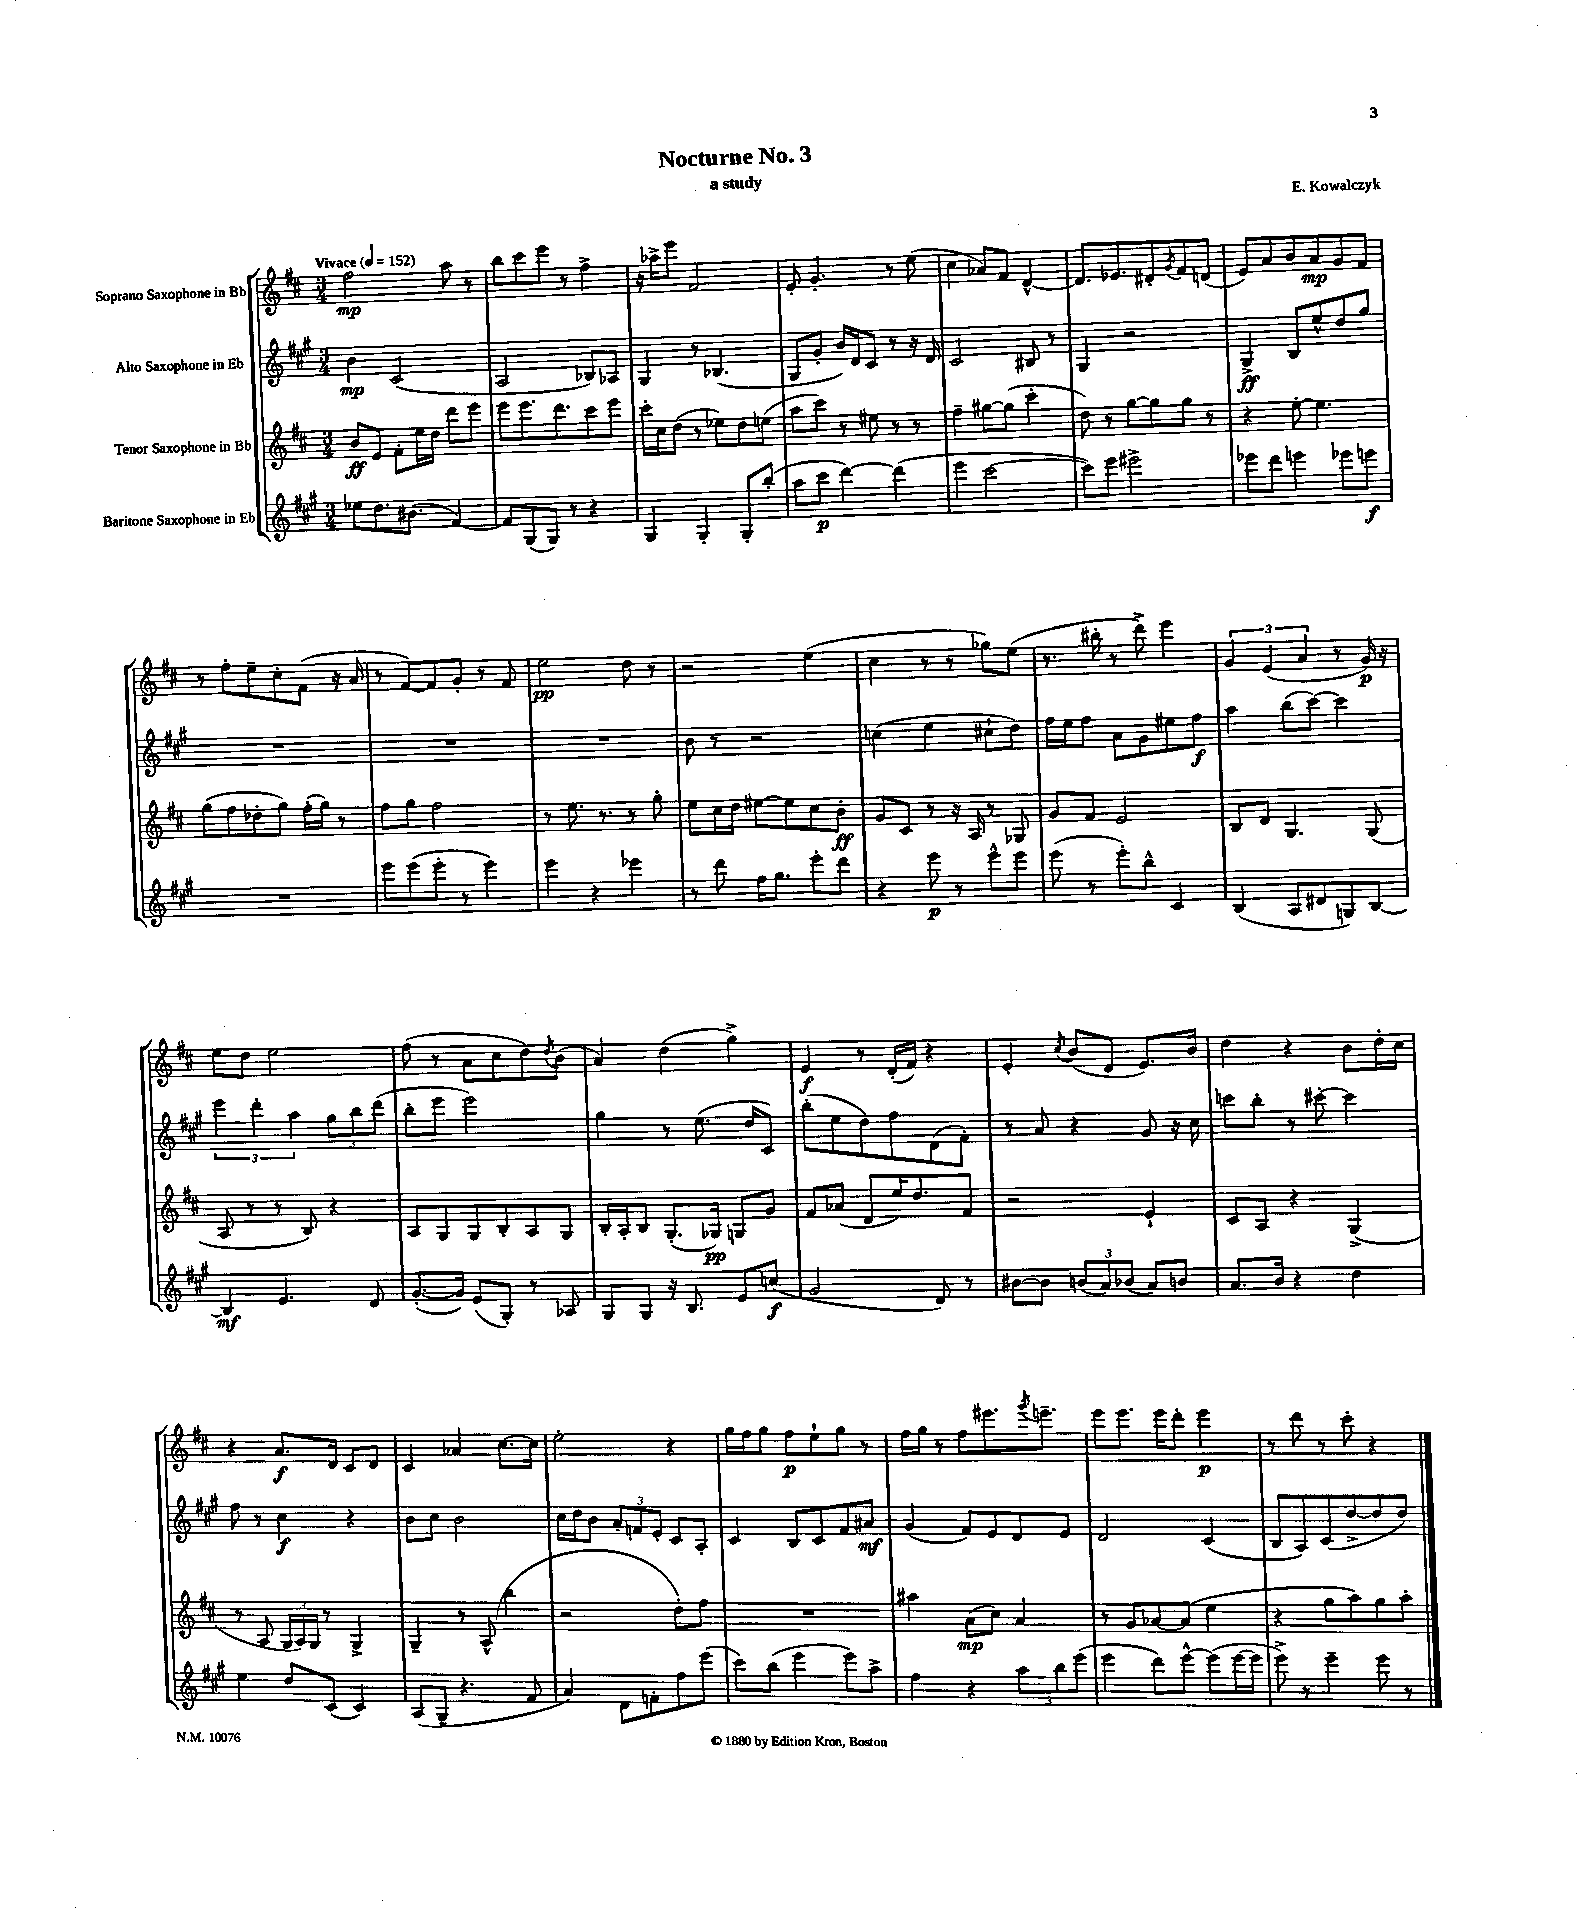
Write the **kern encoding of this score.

**kern	**kern	**kern	**kern
*staff4	*staff3	*staff2	*staff1
*clefG2	*clefG2	*clefG2	*clefG2
*k[f#c#g#]	*k[f#c#]	*k[f#c#g#]	*k[f#c#]
*M3/4	*M3/4	*M3/4	*M3/4
*MM152	*MM152	*MM152	*MM152
8ee-\L	8b/L	4b\	2ff#\
8.dd\	8e/J	.	.
.	8f#'\L	(2c#/	.
(8.b#\J	.	.	.
.	16ee\L	.	.
.	16dd\JJ	.	.
[4f#/)	8ddd\L	.	8aa\
.	8eee\J	.	8r
=	=	=	=
8f#/]L	8eee\L	2A/	8bb\L
(8G#/	8.eee\	.	8ccc#\
8G#/J)	.	.	8eee\J
.	8.ddd\	.	.
8r	.	.	8r
4r	8ccc#\	8B-/L)	4ff#^\
.	8eee\J	8A-/J	.
=	=	=	=
4G#/	16ccc#'\LL	4G#/	16r
.	16cc#\J	.	16aa-^\LK
.	(8dd\J	.	8eee\J
4G#'/	8r	8r	2f#/
.	8ee-\L)	(4.B-/	.
8G#'/L	8dd\	.	.
(8bb'/J	(8ee\J	.	.
=	=	=	=
8aa\L	8aa\L	8G#/L	8e'/
8ccc#\J	8ccc#\J)	8g#'/J	4.g'/
[4ddd\)	8r	16b/LL)	.
.	.	16d/J	.
.	8ee#\	8c#/J	.
(4ddd\]	8r	8r	8r
.	8r	16r	(8ee\
.	.	16d/	.
=	=	=	=
4eee\	4ff#~\	2c#/	4cc#\
[2ccc#\	[8gg#\L	.	8a-/L)
.	(8gg#\]J	.	8f#/J
.	4ccc#'\	8B#/	[4d^^/
.	.	8r	.
=	=	=	=
8ccc#\]L)	8dd\)	4G#/	8.d/]L
8eee\J	8r	.	.
.	.	.	8.e-/
2eee#^\	[8gg\L	2r	.
.	8gg\]	.	8d#'/
.	.	.	8qg/
.	8gg\J	.	8f#/
.	8r	.	(8d/J
=	=	=	=
8eee-\L	4r	4G#^/	8e/L)
8ddd\J	.	.	8a/
4eee\	[8ee'\	8B/L	8b/
.	4.ee\]	8ee^^/	8a/
8eee-\L	.	8dd/	8g/
8eee\J	.	8gg#/J	8f#/J
=	=	=	=
2.r	(8gg\L	2.r	8r
.	8ff#\	.	8ff#'\L
.	8dd-'\	.	8ee~\
.	8gg\J)	.	8cc#'\
.	(16ff#'\LL	.	(8f#\J
.	16gg\JJ)	.	.
.	8r	.	16r
.	.	.	16a/
=	=	=	=
8eee\L	8ff#\L	2.r	8r
(8eee\	8gg\J	.	[8f#/L)
8eee'\J	2ff#\	.	8f#/]
8r	.	.	8g'/J
4eee\)	.	.	8r
.	.	.	8f#/
=	=	=	=
4eee\	8r	2.r	2ee\
.	8.ee\	.	.
4r	.	.	.
.	8.r	.	.
4eee-\	8r	.	8dd\
.	8gg'\	.	8r
=	=	=	=
8r	8ee\L	8b\	2r
8ddd\	16cc#\L	8r	.
.	16dd\JJ	.	.
16ff#\LK	[8ee#\L	2r	.
8.gg#\J	.	.	.
.	8ee#\]	.	.
8eee'\L	8cc#\	.	(4ee\
8ddd\J	8b'\J	.	.
=	=	=	=
4r	8g/L	(4cc\	4cc#\
.	8c#/J	.	.
8eee\	8r	4ee\	8r
8r	16r	.	8r
.	16A/	.	.
8eee^^\L	8r	8cc#`\L	8gg-\L)
8eee\J	8G-/	8dd\J)	(8ee\J
=	=	=	=
(8eee\	8g/L	16ff#\LL	8.r
.	.	16ee\J	.
8r	8f#/J	8ff#\J	.
.	.	.	16bb#'\
8eee'\L)	2e/	8a\L	8r
8bb^^\J	.	8g#\	8ddd^\)
4c#/	.	8ee#\	4eee\
.	.	8ff#\J	.
=	=	=	=
(4B/	8B/L	4aa\	6g/
.	8d/J	.	.
.	.	.	(6e/
8A/L	4.G/	(8bb\L	.
.	.	.	6a/
8d#/	.	[8ccc#\J)	.
8G/)	.	4ccc#\]	8r
[8B/J	(8G/	.	16g/)
.	.	.	16r
=	=	=	=
4B/]	8A/	6eee\	8ee\L
.	8r	.	8dd\J
.	.	6ddd'\	.
4.e/	8r	.	2ee\
.	.	6aa\	.
.	8B/)	.	.
.	4r	12gg#\L	.
.	.	12bb\	.
8d/	.	.	.
.	.	(12ddd\J	.
=	=	=	=
([8.g#'/L	8A/L	8bb'\L	(8ff#\
.	8G/	8eee\J	8r
16g#/]Jk)	.	.	.
(8e/L	8G/	2eee\)	8a\L
8G#'/J)	8B'/	.	8cc#\
8r	8A/	.	8dd\)
.	.	.	8qdd/
8A-/	8G/J	.	(8b\J
=	=	=	=
8G#/L	16B'/LL	4gg#\	4a/)
.	16A'/J	.	.
8G#/J	8B/J	.	.
16r	(8.G'/L	8r	(4dd\
8.B/	.	.	.
.	.	(8.ee\	.
.	16G-/Jk)	.	.
8e/L	8G/L	.	4gg^\)
.	.	16dd/LK	.
(8cc/J	8g/J	8c#/J)	.
=	=	=	=
2g#/	8f#/L	(8bb'\L	4e/
.	(8a-/J	8ee\	.
.	8d/L	8dd\)	8r
.	16ee/K)	8ff#\	(16d'/LL
.	8.dd/	.	16f#/JJ)
8d/)	.	(8d\	4r
8r	8f#/J	8f#'\J)	.
=	=	=	=
[8b#\L	2r	8r	4e'/
8b#\]J	.	8a/	.
.	.	.	8qcc#/
(12b/L	.	4r	(8b/L
12a/)	.	.	.
.	.	.	8d/J
(12b-/J	.	.	.
8a/L)	4e`/	8g#/	8.e/L)
8b/J	.	16r	.
.	.	16cc#\	16b/Jk
=	=	=	=
8.a/L	8c#/L	8ccc\L	4dd\
.	8A/J	8bb'\J	.
16b/Jk	.	.	.
4r	4r	8r	4r
.	.	[8ccc#'\	.
4dd\	(4G^/	4ccc#\]	8b\L
.	.	.	16dd'\L
.	.	.	16cc#\JJ
=	=	=	=
4ee\	8r	8ff#\	4r
.	8A/	8r	.
8dd/L	24G/LL	4cc#\	8.a/L
.	24A/)	.	.
.	24G/JJ	.	.
(8c#/J	8r	.	.
.	.	.	16d/Jk
4c#/)	4G^/	4r	8c#/L
.	.	.	8d/J
=	=	=	=
(8A/L	4G~/	8b\L	4c#/
8G#~/J	.	8cc#\J	.
4.r	8r	2b\	4a-/
.	(8A^^/	.	.
.	4bb\	.	[8.cc#\L
8f#/	.	.	.
.	.	.	16cc#\]Jk
=	=	=	=
4a/)	2r	16cc#\LL	2ee'\
.	.	16dd\J	.
.	.	8b\J	.
8d\L	.	12a'/L	.
.	.	12f/	.
8f'\	.	.	.
.	.	12e'/J	.
8ff#\	8dd'\L)	8c#/L	4r
(8eee\J	8ff#\J	8A'/J	.
=	=	=	=
8ccc#\L)	2.r	4c#/	16gg\LL
.	.	.	16ff#\J
(8bb\J	.	.	8gg\J
4eee\	.	8B/L	8ff#\L
.	.	8c#/	8ee`\
8eee\L)	.	8f#/	8gg\J
8aa^\J	.	8a#/J	8r
=	=	=	=
4ff#\	4aa#\	(4g#/	16ff#\LL
.	.	.	16gg\JJ
.	.	.	8r
4r	(8a\L	8f#/L)	8ff#\L
.	8cc#\J)	8e/	8.eee#\
12aa\L	4a/	8d/	.
.	.	.	8qggg/
.	.	.	8.eee~\J
12bb\	.	.	.
.	.	8e/J	.
(12eee\J	.	.	.
=	=	=	=
4eee\	8r	2d/	8eee\L
.	8g/L	.	8.eee\J
8ddd\L)	[8a-/	.	.
.	.	.	16eee\LK
[8eee^^\J	(8a-/]J	.	8ddd'\J
(8eee\]L	4ee\	(4c#/	4eee\
[16eee\L	.	.	.
16eee\]JJ	.	.	.
=	=	=	=
8eee^\)	4r	8B/L	8r
8r	.	8A/)	8ddd\
4eee~\	8gg\L	(8c#/	8r
.	8aa\)	[8dd^/	8ccc#'\
8eee\	8gg\	8dd/]	4r
8r	8aa'\J	8dd/J)	.
==	==	==	==
*-	*-	*-	*-
